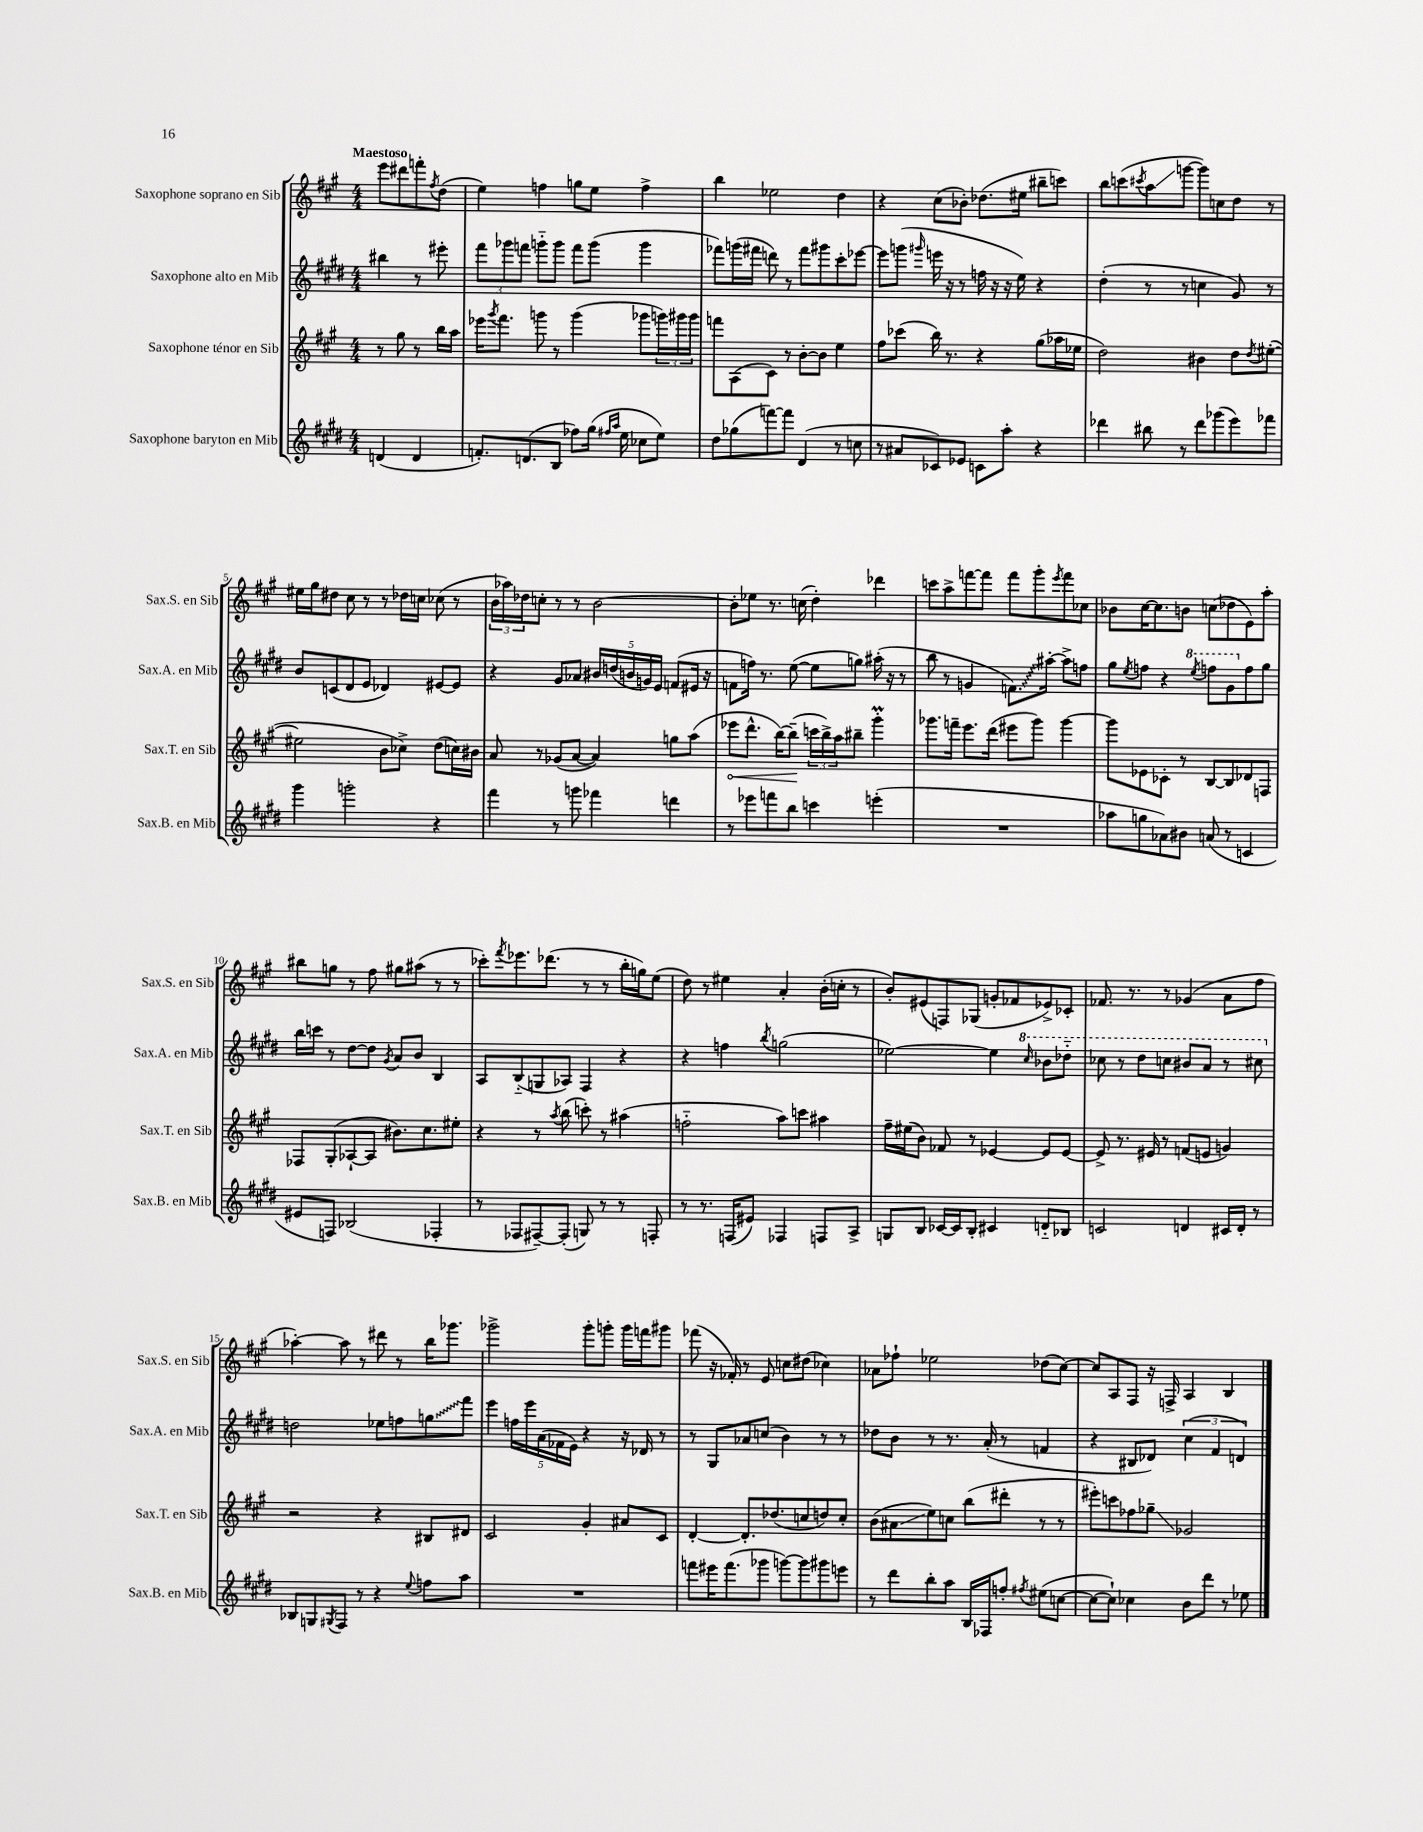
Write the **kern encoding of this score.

**kern	**kern	**kern	**kern
*staff4	*staff3	*staff2	*staff1
*clefG2	*clefG2	*clefG2	*clefG2
*k[f#c#g#d#]	*k[f#c#g#]	*k[f#c#g#d#]	*k[f#c#g#]
*M4/4	*M4/4	*M4/4	*M4/4
(4d	8r	4bb#	8eee
.	8gg#	.	8ddd#
4d	8r	8r	8fff'
.	.	.	8qff#
.	16bb	8eee#'	(8dd
.	16aa	.	.
=	=	=	=
8.f')	16eee-	12fff#	4ee)
.	8qggg#	.	.
.	8.fff#	.	.
.	.	12ggg-	.
.	.	12fff	.
(8.d	.	.	.
.	8ggg	8ggg'~	4ff
8B	8r	8ggg	.
8ff-)	(4ggg	8fff	8gg
(16gg#	.	(8ggg	8ee
16qqff#	.	.	.
16qqaa	.	.	.
16ee	.	.	.
8cc-	8ggg-	4ggg	4ff^
8ee)	24ggg)	.	.
.	24ggg#	.	.
.	24ggg#	.	.
=	=	=	=
8dd#	8fff	8fff-)	4bb
(8gg-	(8A	(16ggg	.
.	.	16fff#	.
[8fff)	8c#)	8ddd)	2ee-
8fff]	8r	8r	.
(4d#	[8b'	8fff#	.
.	8b]	8ggg#	.
8r	4ee	8ccc#'	4dd
8cc	.	[8eee-	.
=	=	=	=
8r	8ff#	8eee-]	4r
8a#	(8ccc-	(8ggg	.
.	.	16qqggg#	.
8c-)	16bb)	16eee	(8cc#
.	8.r	16r	.
8e-	.	8r	8b-')
8c	4r	16ff	(8.dd-
.	.	16r	.
8aa'	.	16r	.
.	.	16ee)	16ee#
4r	(8gg#	4r	8bb#~
.	16aa-	.	8ccc)
.	16ee-	.	.
=	=	=	=
4ddd-	2dd)	(4dd#'	8bb
.	.	.	(8ccc
.	.	.	8qccc#
8bb#	.	8r	8aa
8r	.	8r	[8ggg
8ddd-	4b#	4cc	8ggg])
(8ggg-	.	.	8cc
8eee)	8dd	8g#)	8dd
.	8qdd	.	.
8fff-	([8ee#'	8r	8r
=	=	=	=
4ggg#	2ee#]	8b	16ee#
.	.	.	16gg#
.	.	(8c	8dd#
2ggg'	.	8d#	8cc#
.	.	8e	8r
.	8b	4d-)	8r
.	8cc-^)	.	16dd-
.	.	.	16cc
4r	(8dd	[8e#	(8cc-
.	16cc)	8e#]	8r
.	16b#	.	.
=	=	=	=
4fff#	8a	4r	24b
.	.	.	24aa-)
.	.	.	24dd-
.	8r	.	8cc'
8r	(8g-	8g#	8r
8ggg	[8a	8a-	8r
4fff-	4a])	20b#	[2b
.	.	(20dd	.
.	.	20b	.
.	.	20g)	.
.	.	20e	.
4ddd	8gg	(8f	.
.	(8aa	16e#	.
.	.	16r	.
=	=	=	=
8r	8eee-	8f	8b']
8eee-	8.ddd^^	16ff)	8ee-
.	.	8.r	.
8fff	.	.	8.r
.	[16bb)	.	.
8bb	(8bb~]	([8ee	.
.	.	.	(16cc
4ccc	24ccc	8ee]	4dd')
.	24bb^)	.	.
.	24aa	.	.
.	8bb#~	8gg)	.
(4eee'	4ggg#'	(16aa#'	4ddd-
.	.	16r	.
.	.	8r	.
=	=	=	=
1r	8.ggg-	8bb	8ccc
.	.	8r	8aa^
.	16fff~	.	.
.	8.eee	4g	[8fff
.	.	.	8fff]
.	(16ddd	.	.
.	8eee#	8.f)	8fff
.	8ggg-)	.	8ggg#'
.	.	[16aa#'	.
.	.	.	8qeee
.	[4ggg-	8aa#^]	8fff
.	.	8ff	8cc-
=	=	=	=
8aa-	8ggg-]	8gg#	8b-
.	.	8qee	.
8gg	8e-	8ff	[16cc#
.	.	.	8.cc#]
8a-)	8c-'	4r	.
8b#	8r	.	8b
.	.	8qeee	.
(8a	[8B	8fff	(8cc
8r	8B]	8gg#	8dd-
4c	8d-	8ff	8e)
.	8F	8gg#	8aa'
=	=	=	=
8e#	8F-	16bb	8bb#
.	.	16ccc	.
8F)	(8G#'	8r	8gg
(2B-	[8A-`	[8dd#	8r
.	8A-]	8dd#]	8ff#
.	.	8qg#	.
.	8.b#)	8a	8gg#
.	.	8b	(8aa#
.	8.cc#	.	.
4F-'	.	4B	8r
.	8ee#'	.	8r
=	=	=	=
8r	4r	8A	8ccc-')
.	.	.	8qfff#
8F-	.	(8B'~	8.eee-
[8F#~)	8r	8G	.
.	.	.	(8.ddd-
.	8qaa	.	.
(8F#']	(8bb	8A-)	.
8G)	8ccc')	4F#	8r
8r	8r	.	8r
8r	(4aa#	4r	16bb'
.	.	.	16gg)
8F'	.	.	(8ee
=	=	=	=
8r	2ff'~	4r	8dd)
8.r	.	.	8r
.	.	4ff	4ee#
(16F	.	.	.
8e#)	.	.	.
.	.	8qbb	.
4F-	8aa)	(2gg	4a'
.	8ccc	.	.
8F	4aa#	.	(16b'
.	.	.	16cc'
8A^	.	.	8r
=	=	=	=
8G	16ff#~	[2ee-)	8b')
.	(16ee#	.	.
8B	8b)	.	(8e#
[16c-	8f-	.	8F)
16c-]	.	.	.
8B'	8r	.	(8G-
4c#	[4e-	4ee-]	8g'
.	.	.	8f-
.	.	16qqccc#	.
8d'~	8e-]	8bb-	8e-^)
8B-	[8e-	8ddd-'~	8c-'
=	=	=	=
2c	8e-^]	8ccc-	8.f-
.	8.r	8r	.
.	.	.	8.r
.	.	8ddd#	.
.	16e#	.	.
.	8r	8ccc	8r
4d	(8f	8bb#	(4g-
.	8e	8aa	.
16c#	4g)	8r	8a
16d'	.	.	.
8r	.	8ccc#	8ff#
=	=	=	=
8B-	2r	2dd	[4aa-')
8G	.	.	.
8qG#	.	.	.
8F#	.	.	8aa-]
8r	.	.	8r
4r	4r	8ee-	8ddd#
.	.	8ff	8r
8qqee	.	.	.
8ff	8B#	8gg	16bb
.	.	.	8.ggg-
8aa	8d#	8fff#	.
=	=	=	=
1r	2c#	4eee	2ggg-^
.	.	20ff	.
.	.	20eee	.
.	.	(20a	.
.	.	20f-	.
.	.	20e)	.
.	4g#'	4r	8ggg-'
.	.	.	8ggg'
.	8a#	16r	16ggg
.	.	16d-	16fff
.	8c#	8r	8ggg#
=	=	=	=
8fff	[4d'	8r	(8fff-
16eee#	.	8G#	16r
(8.fff	.	.	16f-')
.	8.d']	8a-	8r
8ggg-	.	(8cc	8e
.	(8.dd-	.	.
[8ggg)	.	4b)	8cc
8ggg]	8cc	.	(8dd#
8ggg#	8dd)	8r	4cc-)
8eee	8cc'	8r	.
=	=	=	=
8r	(8b	8dd-	8a-
8ddd#	8a#	8b	8ff-`
8bb'	8ee)	8r	2ee-
8aa	8cc	8.r	.
16B	(8bb	.	.
16F-	.	(16a'	.
8ff'	8ddd#'	8r	.
8qff#	.	.	.
(8ee#	8r	4f	(8dd-
[8cc	8r	.	[8cc#)
=	=	=	=
8cc_	8eee#')	4r	8cc#]
8cc`])	8ccc	.	8A
4cc-	8ff-	8B#	8F#
.	8gg-~	8d-)	16r
.	.	.	16F^
8b	2g-	(6cc#	4A
8ddd#	.	.	.
.	.	6f#	.
8r	.	.	4B
.	.	6d)	.
8ee-	.	.	.
==	==	==	==
*-	*-	*-	*-
